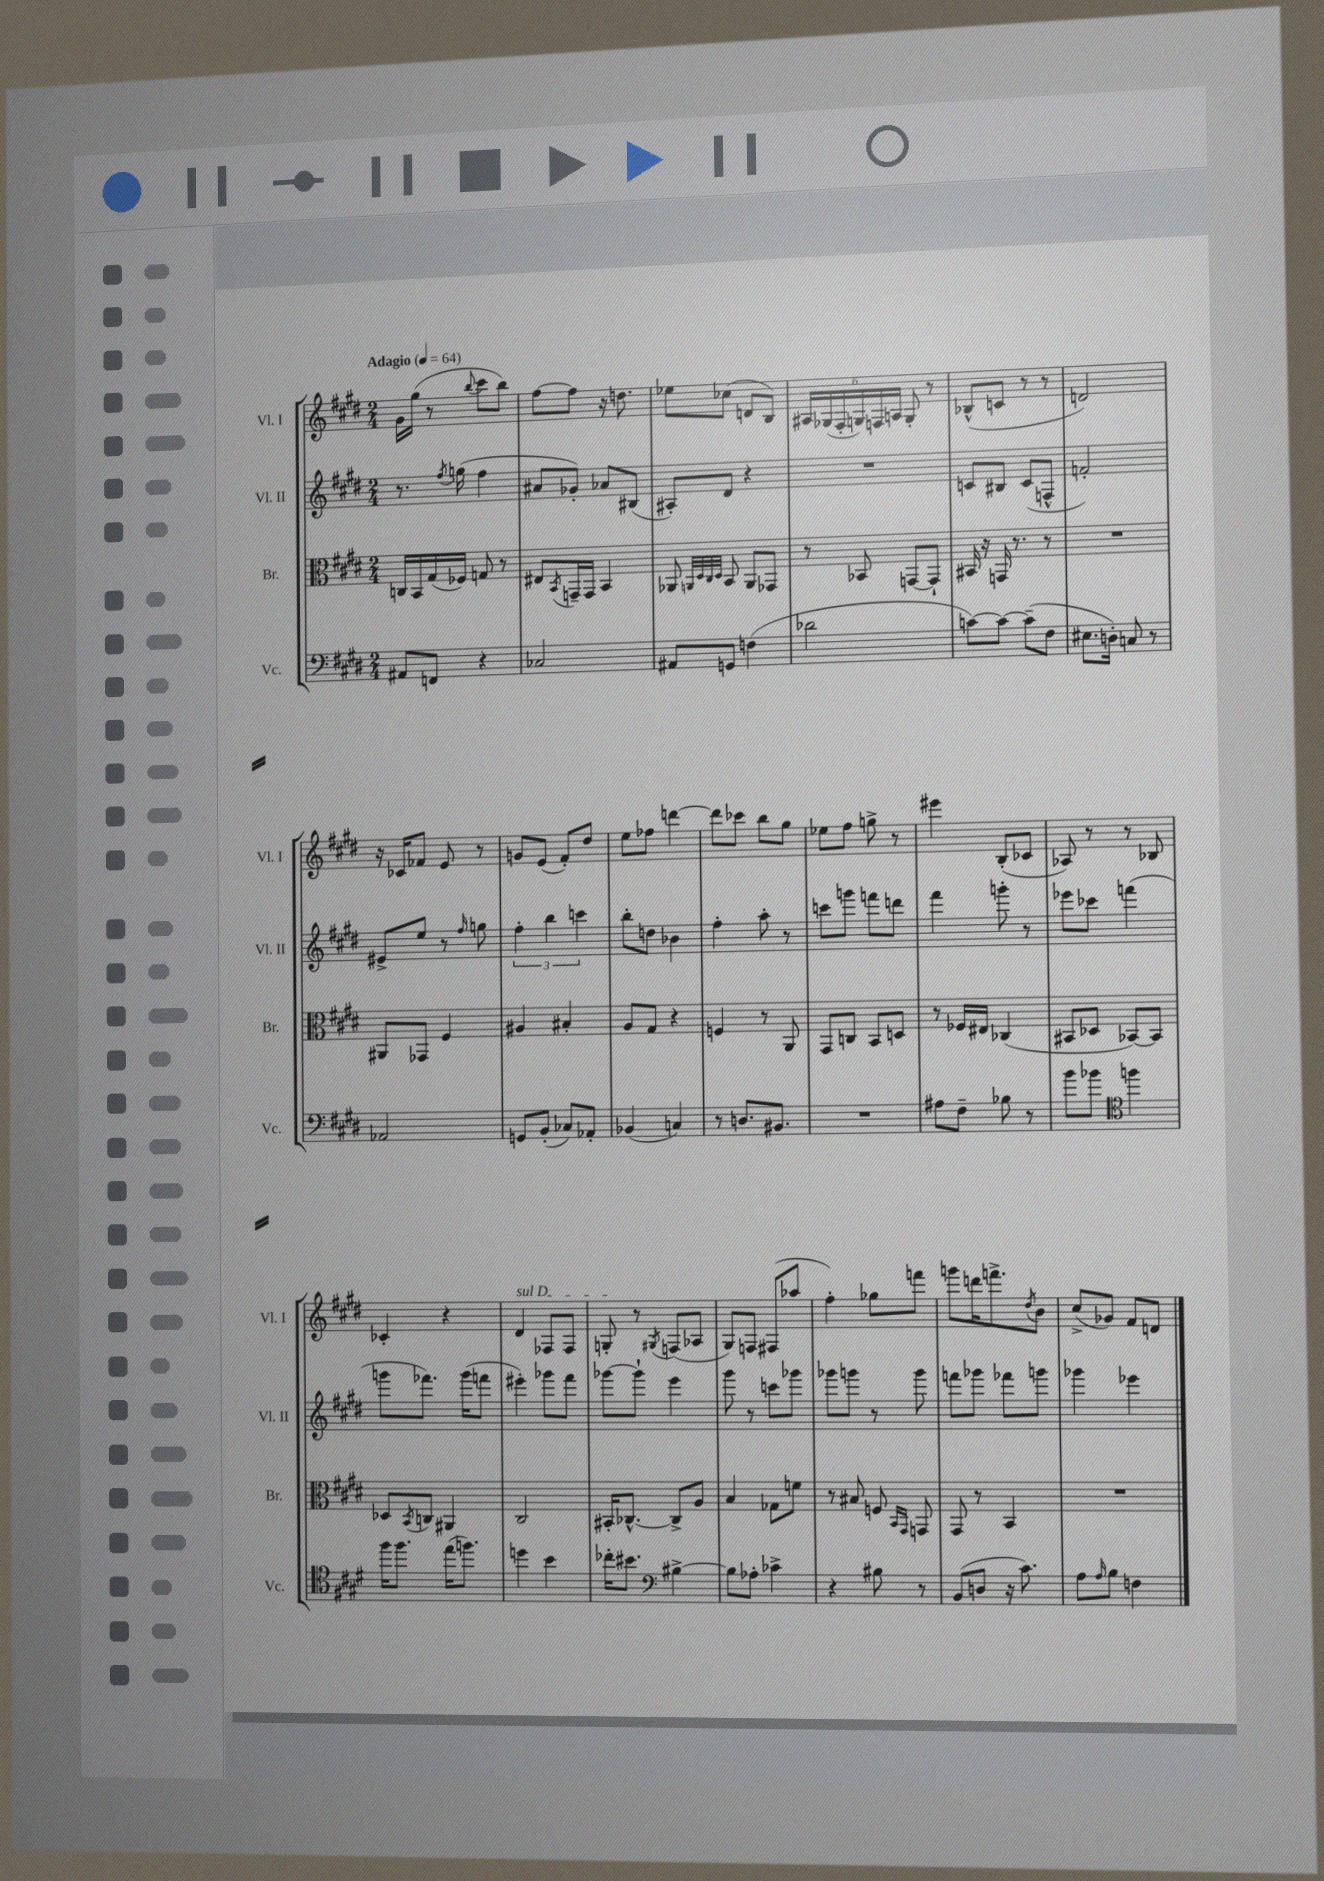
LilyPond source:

<<
\new StaffGroup <<
\new Staff = "s0" \with { instrumentName = "Vl. I" shortInstrumentName = "Vl. I" } {
    \clef treble \key e \major \numericTimeSignature \time 2/4 \tempo "Adagio" 4 = 64
    gis'16 gis''16( r8 \appoggiatura { b''8 } cis'''8 b''8) |
    fis''8~ fis''8 r16 d''8. |
    ees''8 ces''8( d'8 b8) |
    \tuplet 6/4 { ais16 ges16( fis16-. g16) f16 a16 } g8-. r8 |
    bes8-^( c'8 r8 r8 |
    d'2) |
    r16 ces'16 fes'8 e'8 r8 |
    g'8 e'8( fis'8-.) dis''8 |
    e''8 fes''8 d'''4~ |
    d'''8 ces'''8 b''8 gis''8 |
    ees''8 fis''8 g''8-> r8 |
    eis'''4 b8-.( ces'8 |
    aes8) r8 r8 bes8 |
    ces'4-. r4 |
    \once \override TextSpanner.bound-details.left.text = \markup { \italic "sul D" } dis'4\startTextSpan fes8 fes8 |
    g8-.\stopTextSpan r8 \acciaccatura { gis8 } f8( aes8 |
    gis8) f8 fis8( aes''8 |
    fis''4-.) ges''8 f'''8 |
    g'''8 d'''16 f'''8.-> \acciaccatura { dis''8 } b'8 |
    cis''8->( ges'8) fis'8 d'8 \bar "|." |
}
\new Staff = "s1" \with { instrumentName = "Vl. II" shortInstrumentName = "Vl. II" } {
    \clef treble \key e \major \numericTimeSignature \time 2/4
    r8. \acciaccatura { fis''8 } g''16( fis''4 |
    ais'8 ges'8-.) aes'8 bis8( |
    ais8-.) dis'8 r4 |
    R2 |
    c'8 bis8 c'8( f8-^ |
    f'2-.) |
    eis'8-> e''8 r8 \grace { fis''16 } g''8 |
    \tuplet 3/2 { fis''4-. b''4 c'''4 } |
    b''8-. d''8 bes'4 |
    fis''4-. a''8-. r8 |
    c'''8 g'''8 f'''8 d'''8 |
    fis'''4 g'''8-. r8 |
    ees'''8 ces'''8 f'''4( |
    g'''8 fes'''8.) g'''16( f'''8 |
    eis'''4-.) ges'''8 fis'''8 |
    ges'''8~ ges'''8-! e'''4 |
    gis'''8 r8 c'''8 ges'''8 |
    ges'''8 g'''8 r8 g'''8 |
    f'''8 ges'''8 fes'''8 g'''8 |
    ges'''4 ees'''4 \bar "|." |
}
\new Staff = "s2" \with { instrumentName = "Br." shortInstrumentName = "Br." } {
    \clef alto \key e \major \numericTimeSignature \time 2/4
    c16 b,16 gis16( fes16) g8 r8 |
    eis8 \acciaccatura { b,8 } g,16-- g,16 b,4 |
    aes,8 \grace { a,32 dis32 cis32 dis32 } b,8 a,8 ges,8 |
    r8 bes,8 g,8~ g,8-! |
    bis,16 r16 g,16 r8. r8 |
    R2 |
    ais,8 ges,8 fis4 |
    ais4 bis4-. |
    a8 gis8 r4 |
    f4 r8 a,8 |
    gis,8 c8 b,8 d8 |
    r8 fes16 eis16 ces4( |
    bis,8 des8 bes,8~) bes,8 |
    des8 \acciaccatura { b,8 } c8 ais,4 |
    cis2 |
    bis,16-. ces8.~-^ ces8-> a8 |
    b4 ges8 f'8 |
    r8 bis8 f8 \grace { b,16 gis,16 } g,8 |
    gis,8 r8 b,4 |
    R2 \bar "|." |
}
\new Staff = "s3" \with { instrumentName = "Vc." shortInstrumentName = "Vc." } {
    \clef bass \key e \major \numericTimeSignature \time 2/4
    ais,8 f,8 r4 |
    ces2 |
    ais,8 g,8 f4( |
    des'2 |
    c'8~) c'8~ c'8--( fis8 |
    eis8. d16-.) c8 r8 |
    aes,2 |
    g,8 b,8-.( ces8) aes,8-. |
    bes,4( c4) |
    r8 d8. bis,8. |
    R2 |
    ais8 fis8-- bes8 r8 |
    b'8 bes'8 \clef tenor f''4 |
    fis''16 fis''8. e''16( f''8.) |
    d''4 b'4 |
    ces''16-. bis'8. \clef bass bis4~-> |
    bis8 aes8-. ces'4-> |
    r4 bis8 r8 |
    b,8( d8 r16 cis'8.) |
    a8 \grace { a16 } b8 f4 \bar "|." |
}
>>
>>
\layout { \context { \Score \remove "Bar_number_engraver" } }
